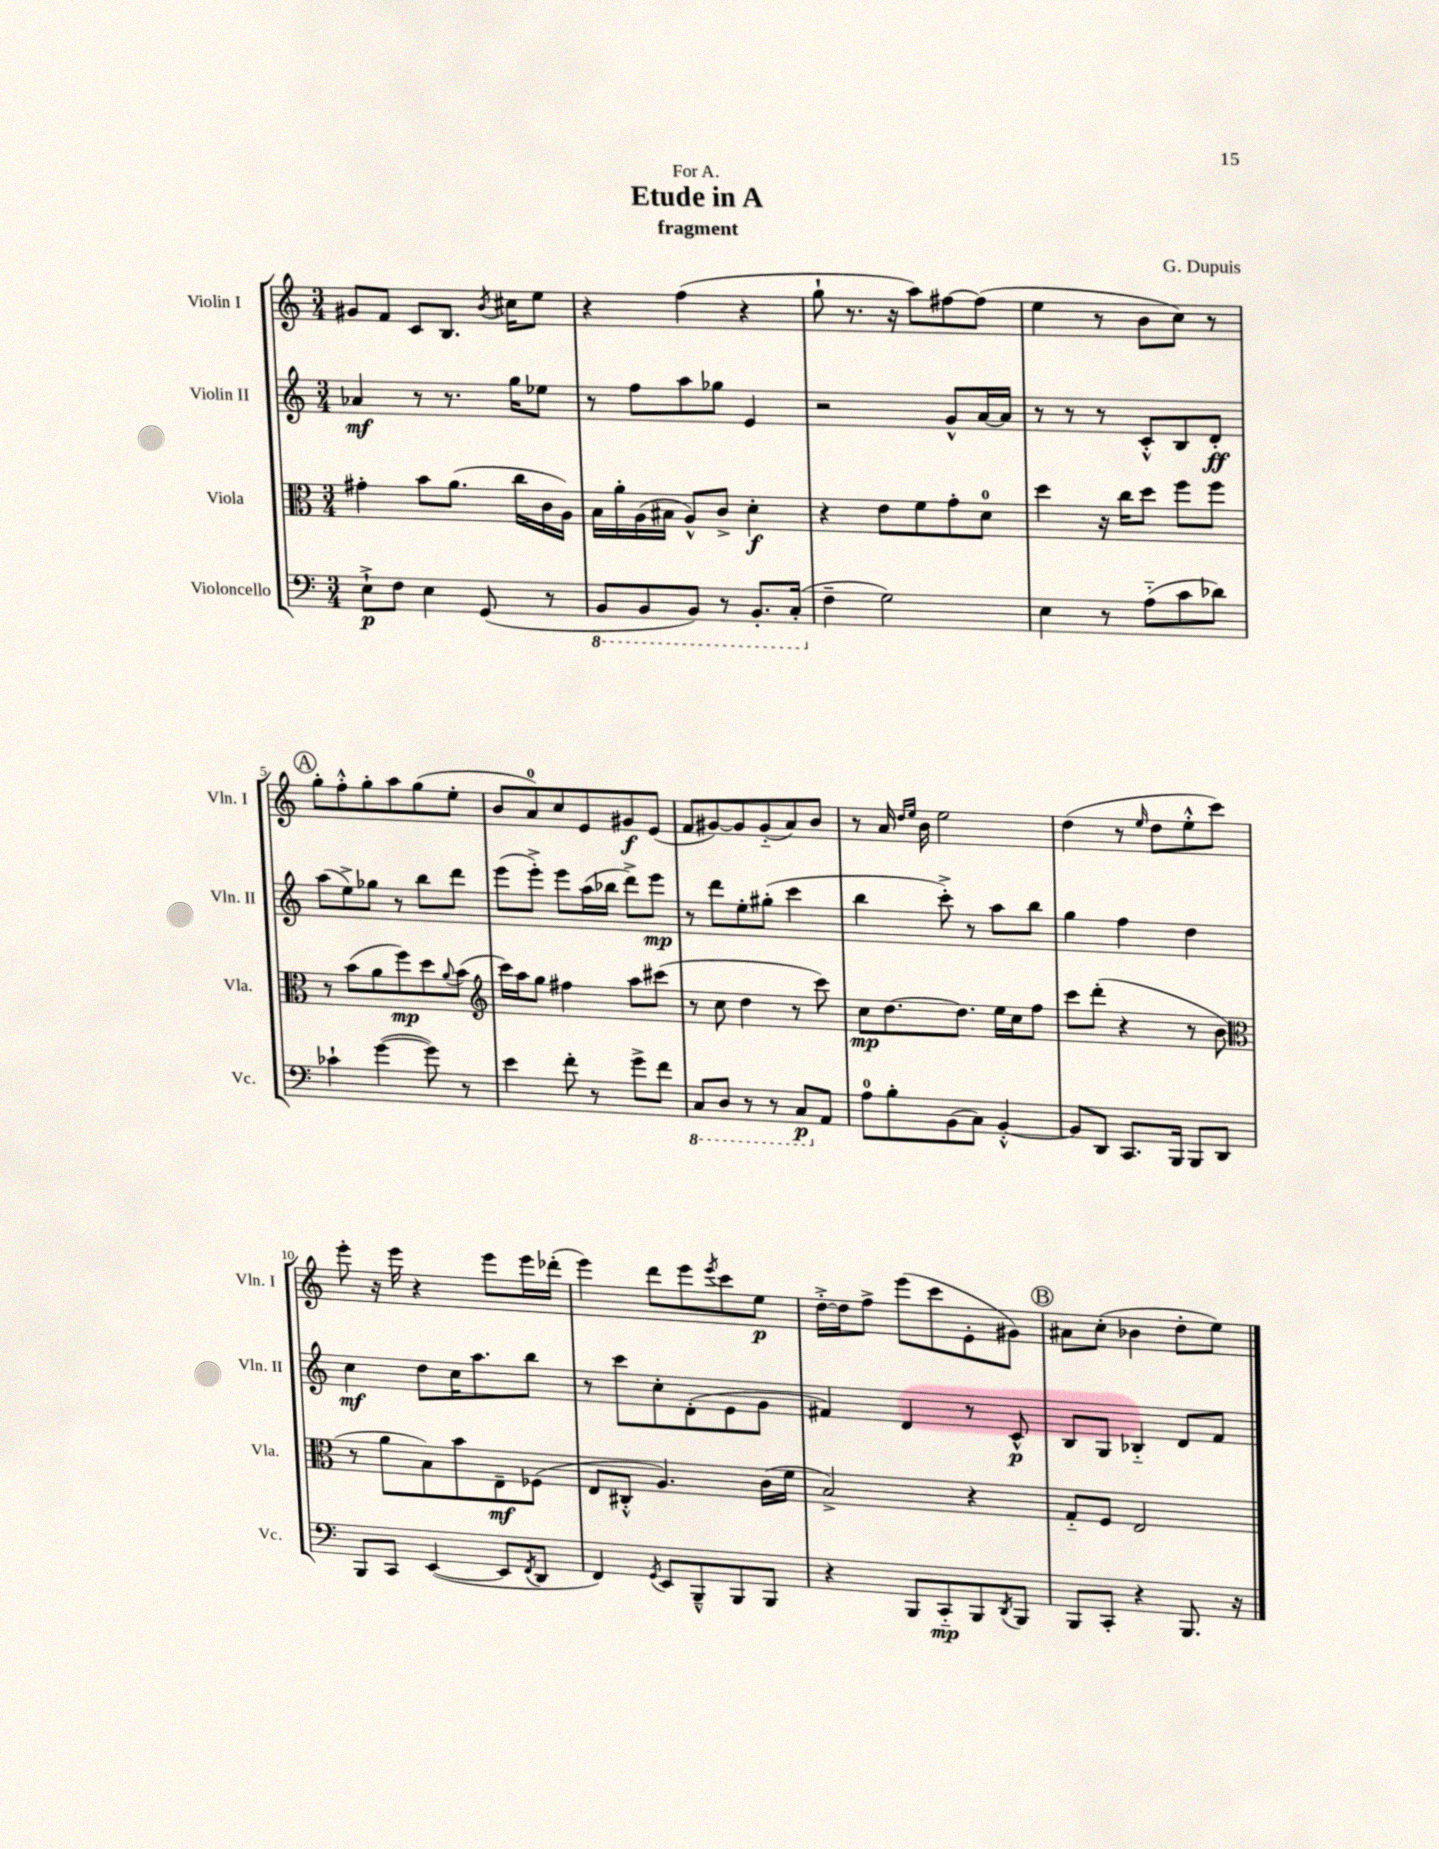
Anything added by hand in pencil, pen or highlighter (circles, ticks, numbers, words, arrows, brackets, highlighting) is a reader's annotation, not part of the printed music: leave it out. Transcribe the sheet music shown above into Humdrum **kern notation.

**kern	**kern	**kern	**kern
*staff4	*staff3	*staff2	*staff1
*clefF4	*clefC3	*clefG2	*clefG2
*k[]	*k[]	*k[]	*k[]
*M3/4	*M3/4	*M3/4	*M3/4
8E`^	4g#'	4a-	8g#
8F	.	.	8f
4E	8b	8r	8c
.	(8.a	8.r	8.B
(8GG	.	.	.
.	.	.	8qb
.	16cc	16gg	16cc#
8r	16c	8ee-	8ee
.	16A)	.	.
=	=	=	=
8BBB	16B	8r	4r
.	16a'	.	.
8BBB	(16A	8ff	.
.	16B#	.	.
8BBB)	8A^^)	8aa	(4ff
8r	8c^	8gg-	.
8.BBB'	4d'	4e	4r
(16CC'	.	.	.
=	=	=	=
4F~	4r	2r	8gg`
.	.	.	8.r
2G)	8e	.	.
.	.	.	16r
.	8f	.	8aa)
.	8g'	8g^^	[8ff#
.	8d	[16a	(8ff#]
.	.	16a]	.
=	=	=	=
4E	4dd	8r	4ee
.	.	8r	.
8r	16r	8r	8r
.	16cc	.	.
(8A'~	8dd	8c'^^	8b
8c	8ff	8B	8cc)
8d-)	8ff	8d'	8r
=	=	=	=
4c-`	8r	(8aa	8gg'
.	(8b	8ee^)	8ff'^^
([4g	8a	8gg-	8gg'
.	8ff)	8r	8aa
8g])	8dd	8bb	(8gg
.	8qqa	.	.
8r	(8b	8ddd	8ee'
=	=	=	=
*	*clefG2	*	*
4e	16ccc)	(8eee	8b
.	16aa	.	.
.	8gg	8eee'^)	8a)
8f'	4ff#	8eee	8cc
8r	.	(16aa	8e
.	.	16bb-	.
8g^	8aa	8ddd^)	8g#
8f	(8ccc#	8eee	(8e
=	=	=	=
8CC	8r	8r	8f
8DD	8cc	8ddd	[8g#)
8r	4dd	8ee'	8g#]
8r	.	(8gg#'	(8g#'~
8CC	8r	4ccc	8a)
8AA	8ccc)	.	8b
=	=	=	=
8A	8cc	4bb	8r
8B'	[8.dd	.	16a
.	.	.	16qqdd
.	.	.	16qqee
.	.	.	16b
(8BB	.	8ccc'^)	2ee
.	8.dd]	.	.
8C)	.	8r	.
[4BB'^^	16ee	8aa	.
.	16cc	.	.
.	8ff	8bb	.
=	=	=	=
8BB]	8ccc	4gg	(4dd
8DD	(8ddd'	.	.
8.CC	4r	4ff	8r
.	.	.	16qqee
.	.	.	8dd
16BBB	.	.	.
8BBB	8r	4dd	8ee'^^
8DD	8b	.	8ccc)
=	=	=	=
*	*clefC3	*	*
8BBB	8r	4cc	8eee'
8CC	8a	.	16r
.	.	.	16eee
([4EE	8B)	8dd	4r
.	8b	16cc	.
.	.	8.aa	.
8EE]	8E~	.	8eee
8qFF	.	.	.
8DD	(8F-	8bb	16eee
.	.	.	(16ddd-'
=	=	=	=
4FF)	8E	8r	4eee)
.	8C#'^^	8ccc	.
8qGG	.	.	.
8EE	4.A)	8cc'	8ddd
8BBB~^^	.	(8d'	8eee
.	.	.	8qeee
8BBB	.	8e	8ccc
8BBB	(16c	8g	8ee
.	16f	.	.
=	=	=	=
4r	2B^)	4f#)	[16dd'^
.	.	.	16dd]
.	.	.	8ff^
8BBB	.	4d	(8eee
8CC'~	.	.	8ccc
8BBB	4r	8r	8e'
8qDD	.	.	.
8BBB	.	8c^^	8g#)
=	=	=	=
8BBB	8G'~	8B	8a#
8CC'	8F	8G	(8cc'
4r	2E	4B-'~	4b-
8.BBB	.	8d	8dd'
.	.	8f	8ee)
16r	.	.	.
==	==	==	==
*-	*-	*-	*-
